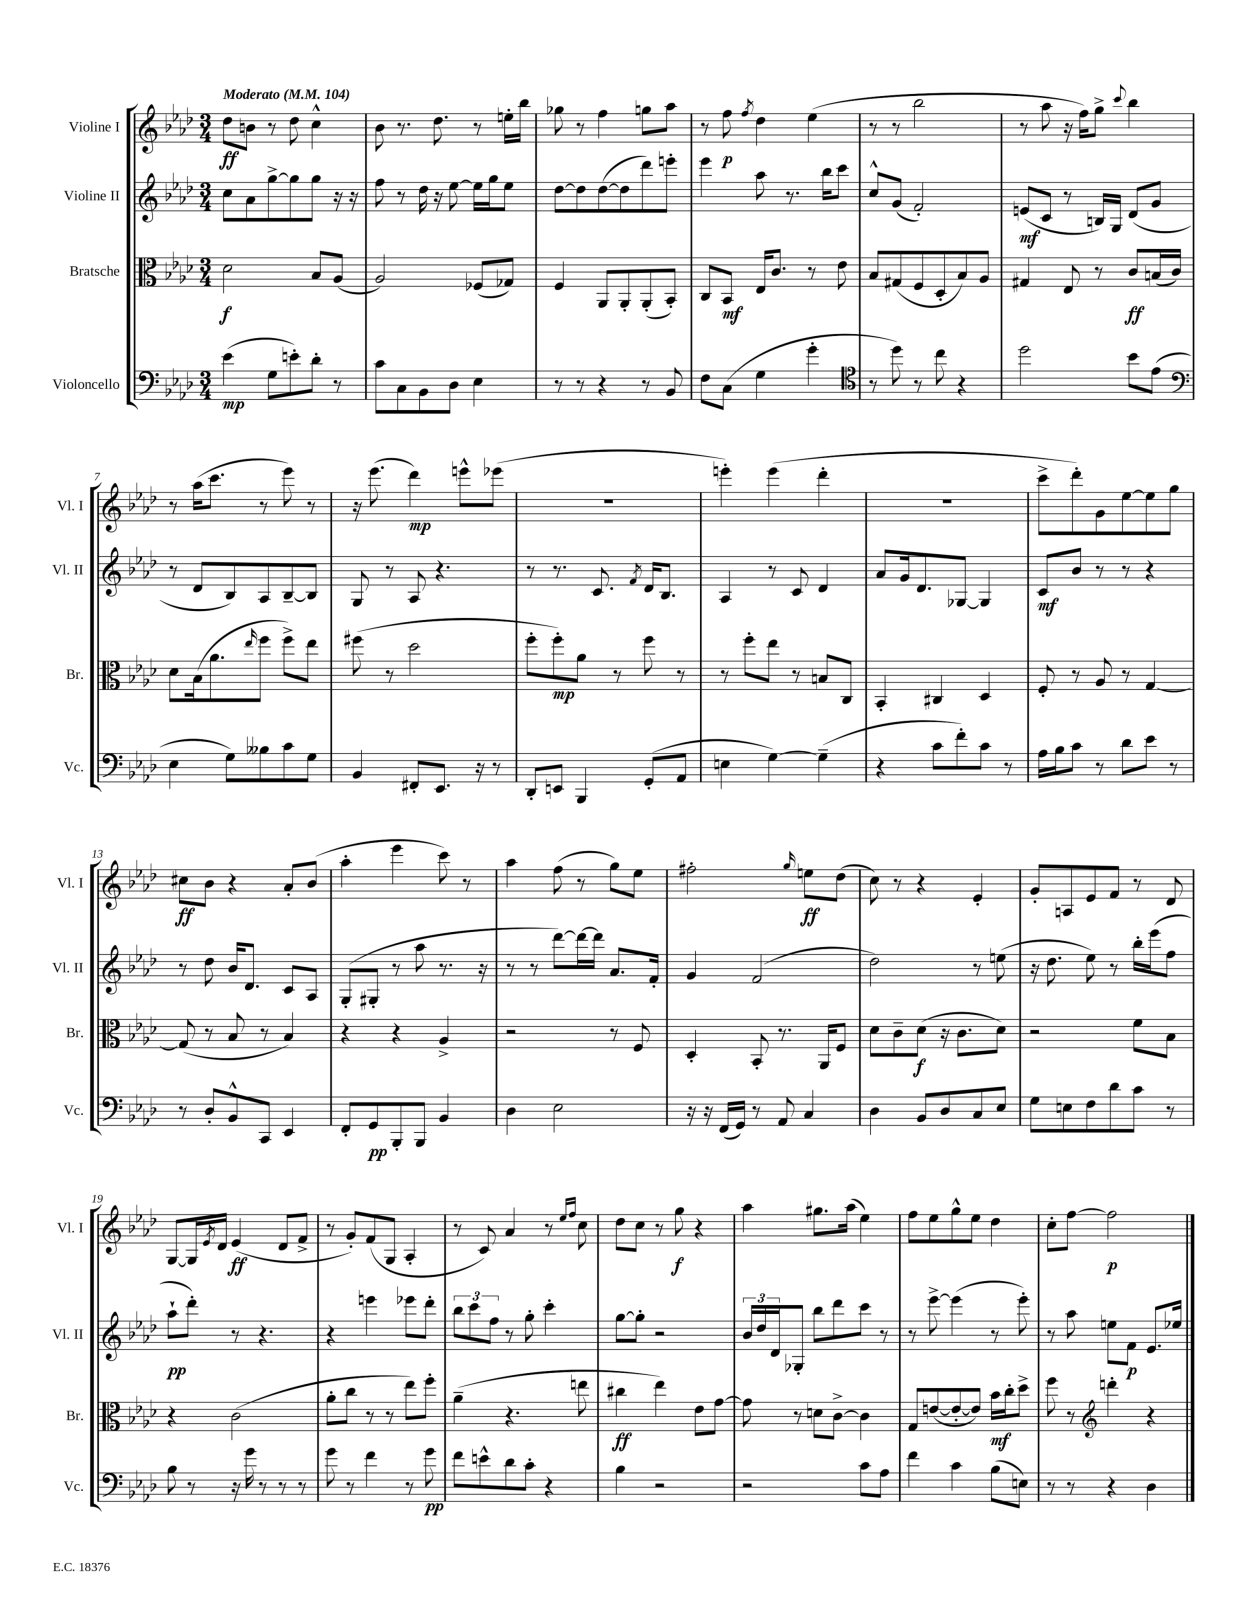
<<
\new StaffGroup <<
\new Staff = "s0" \with { instrumentName = "Violine I" shortInstrumentName = "Vl. I" } {
    \clef treble \key aes \major \numericTimeSignature \time 3/4 \tempo "Moderato" 4 = 104
    des''8\ff b'8 r8 des''8 c''4-^ |
    bes'8 r8. des''8. r8 e''16-. bes''16 |
    ges''8 r8 f''4 g''8 aes''8 |
    r8 f''8\p \acciaccatura { f''8 } des''4 ees''4( |
    r8 r8 bes''2 |
    r8 aes''8 r16 f''16) g''8-> \appoggiatura { c'''8 } bes''4 |
    r8 aes''16( c'''8. r8 ees'''8) r8 |
    r16 ees'''8.( des'''4\mp) e'''8-^ ees'''8( |
    r2. |
    e'''4-.) e'''4( des'''4-. |
    R2. |
    c'''8-> des'''8-.) g'8 ees''8~ ees''8 g''8 |
    cis''8\ff bes'8 r4 aes'8-. bes'8( |
    aes''4-. ees'''4 c'''8) r8 |
    aes''4 f''8( r8 g''8) ees''8 |
    fis''2-. \grace { g''16 } e''8\ff des''8( |
    c''8) r8 r4 ees'4-. |
    g'8-. a8 ees'8 f'8 r8 des'8 |
    g8~ g16 \acciaccatura { ees'8 } des'16 ees'4\ff( des'8 f'8-> |
    r8 g'8-.) f'8( g8 aes4-. |
    r8 c'8) aes'4 r8 \grace { ees''16 f''16 } c''8 |
    des''8 c''8 r8 g''8\f r4 |
    aes''4 gis''8. aes''16( ees''4) |
    f''8 ees''8 g''8-^ ees''8 des''4 |
    c''8-. f''8~ f''2\p \bar "|." |
}
\new Staff = "s1" \with { instrumentName = "Violine II" shortInstrumentName = "Vl. II" } {
    \clef treble \key aes \major \numericTimeSignature \time 3/4
    c''8 aes'8 g''8~-> g''8 g''8 r16 r16 |
    f''8 r8 des''16 r16 ees''8~ ees''16 g''16 ees''8 |
    des''8~ des''8 des''8~( des''8 des'''8) e'''8-. |
    ees'''4 aes''8 r8. bes''16 c'''8 |
    c''8-^ g'8( f'2-.) |
    e'8\mf( c'8 r8 b16) g16 des'8( g'8 |
    r8 des'8 bes8) aes8 bes8~-- bes8 |
    g8 r8 aes8 r4. |
    r8 r8. c'8. \acciaccatura { f'8 } des'16 bes8. |
    aes4 r8 c'8 des'4 |
    aes'8 g'16 des'8. ges8~ ges4 |
    c'8\mf bes'8 r8 r8 r4 |
    r8 des''8 bes'16 des'8. c'8 aes8 |
    g8-.( gis8-. r8 aes''8 r8. r16 |
    r8 r8 des'''8~) des'''16~ des'''16 aes'8. f'16-. |
    g'4 f'2( |
    des''2) r8 e''8( |
    r16 des''8. ees''8) r8 bes''16-. ees'''16( f''8 |
    aes''8-!\pp des'''8-.) r8 r4. |
    r4 e'''4 ees'''8 des'''8-. |
    \tuplet 3/2 { bes''8 c'''8 f''8 } r8 g''8-. c'''4-. |
    g''8~ g''8-. r2 |
    \tuplet 3/2 { bes'16 des''16 des'16 } ges8-. bes''8 des'''8 c'''8 r8 |
    r8 ees'''8~-> ees'''4( r8 ees'''8-.) |
    r8 aes''8 e''8 f'8\p ees'8. ees''16 \bar "|." |
}
\new Staff = "s2" \with { instrumentName = "Bratsche" shortInstrumentName = "Br." } {
    \clef alto \key aes \major \numericTimeSignature \time 3/4
    des'2\f bes8 aes8( |
    aes2) fes8( ges8) |
    f4 aes,8 aes,8-. aes,8-.( bes,8-.) |
    c8 bes,8\mf ees16 c'8. r8 ees'8 |
    bes8 gis8( f8 des8-. bes8) aes8 |
    gis4 ees8 r8 c'8\ff b16( c'16) |
    des'8 bes16( aes'8. \grace { ees''16 } f''8 f''8->) ees''8 |
    fis''8( r8 des''2 |
    f''8-. f''8-.\mp) aes'8 r8 f''8 r8 |
    r8 f''8-. ees''8 r8 b8 c8 |
    bes,4-. cis4 des4 |
    f8-. r8 aes8 r8 g4~ |
    g8( r8 bes8 r8 bes4) |
    r4 r4 aes4-> |
    r2 r8 f8 |
    des4-. bes,8-. r8. aes,16 f8 |
    des'8 c'8-- des'8\f( r16 c'8. des'8) |
    r2 f'8 bes8 |
    r4 c'2( |
    aes'8-. c''8 r8 r8 ees''8) f''8-. |
    aes'4--( r4. e''8 |
    cis''4\ff ees''4) ees'8 g'8~ |
    g'8 r8 d'8 c'8~-> c'4 |
    g8 e'8~( e'8~-. e'8) bes'16\mf c''16-. des''8-> |
    f''8 r8 \clef treble d'''4-. r4 \bar "|." |
}
\new Staff = "s3" \with { instrumentName = "Violoncello" shortInstrumentName = "Vc." } {
    \clef bass \key aes \major \numericTimeSignature \time 3/4
    ees'4\mp( g8 e'8-.) des'8-. r8 |
    c'8 c8 bes,8 des8 ees4 |
    r8 r8 r4 r8 bes,8 |
    f8 c8( g4 g'4-. |
    \clef tenor r8 des''8) r8 c''8 r4 |
    des''2 bes'8 ees'8( |
    \clef bass ees4 g8) beses8 c'8 g8 |
    bes,4 fis,8-. ees,8. r16 r8 |
    des,8-. e,8 bes,,4 g,8-.( aes,8 |
    e4 g4~) g4--( |
    r4 c'8 f'8-.) c'8 r8 |
    aes16 bes16 c'8 r8 des'8 ees'8 r8 |
    r8 des8-. bes,8-^ c,8 ees,4 |
    f,8-. g,8\pp bes,,8-. bes,,8 bes,4 |
    des4 ees2 |
    r16 r16 f,16( g,16) r8 aes,8 c4 |
    des4 bes,8 des8 c8 ees8 |
    g8 e8 f8 des'8 c'8 r8 |
    bes8 r8 r16 g'16 r8 r8 r8 |
    g'8 r8 f'4 r8 g'8\pp |
    f'8 e'8-^ des'8 c'8-. r4 |
    bes4 r2 |
    r2 c'8 aes8 |
    f'4 c'4 bes8( e8) |
    r8 r8 r4 des4 \bar "|." |
}
>>
>>
